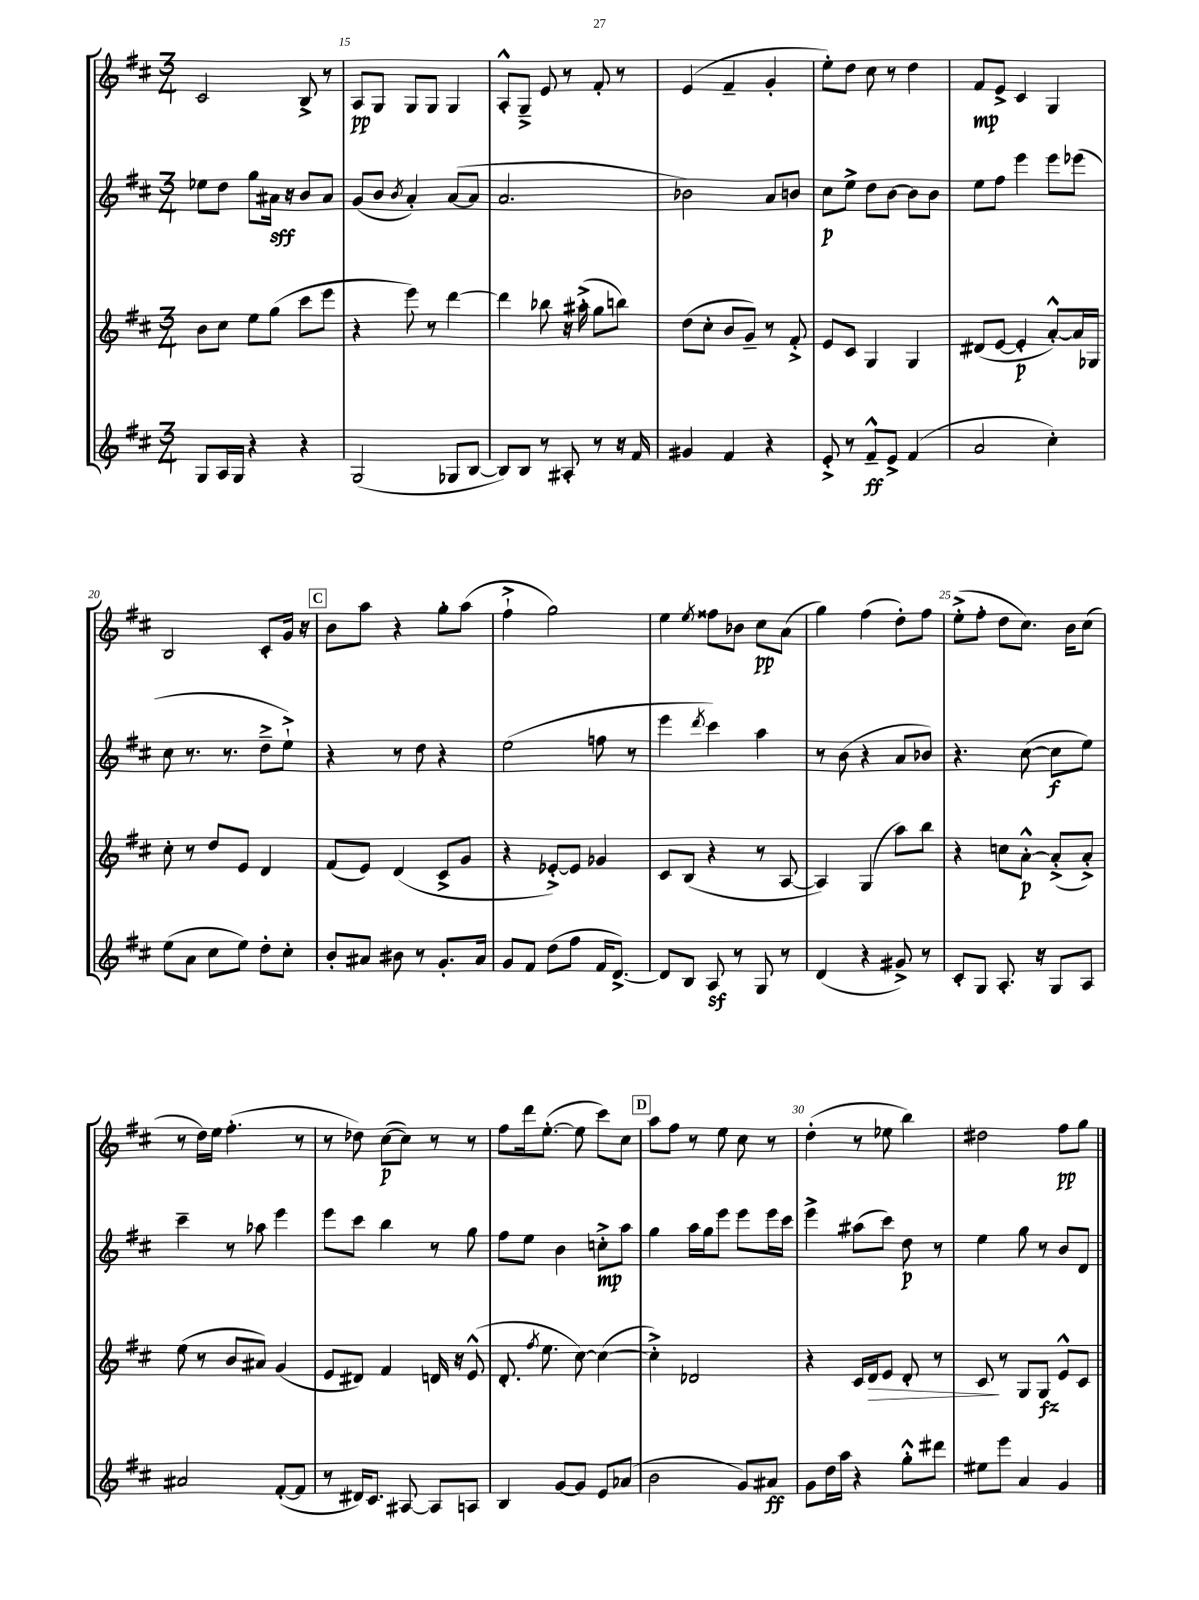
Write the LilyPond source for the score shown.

<<
\new StaffGroup <<
\new Staff = "s0" {
    \clef treble \key d \major \numericTimeSignature \time 3/4
    \autoBeamOff cis'2 b8-> r8 |
    a8[\pp g8] g8[ g8] g4 |
    a8[-.-^ g8]---> e'8 r8 fis'8-. r8 |
    e'4( fis'4-- g'4-. |
    e''8[-.) d''8] cis''8 r8 d''4 |
    fis'8[\mp e'8]-> cis'4 g4 |
    b2 cis'8[-. g'16] r16 |
    \mark \markup { \box "C" } b'8[ a''8] r4 g''8[-. a''8]( |
    fis''4-!-> g''2) |
    e''4 \acciaccatura { e''8 } fisis''8[ bes'8] cis''8[\pp a'8]( |
    g''4) fis''4( d''8[-.) fis''8] |
    e''8[-.->( fis''8]-. d''8[ cis''8.]) b'16[ cis''8]( |
    r8 d''16[) e''16] fis''4.-.( r8 |
    r8 des''8) cis''8[~\p( cis''8]) r8 r8 |
    fis''8[ d'''16 e''8.]~-.( e''8 cis'''8[) cis''8] |
    \mark \markup { \box "D" } a''8[ fis''8] r8 e''8 cis''8 r8 |
    d''4-.( r8 ees''8 b''4) |
    dis''2 fis''8[\pp g''8] \bar "|." |
}
\new Staff = "s1" {
    \clef treble \key d \major \numericTimeSignature \time 3/4
    \autoBeamOff ees''8[ d''8] g''8[ ais'16]\sff r16 b'8[ ais'8] |
    g'8[( b'8] \acciaccatura { b'8 } a'4-.) a'8[~( a'8] |
    a'2. |
    bes'2) a'8[ b'8] |
    cis''8[\p e''8]-> d''8[ b'8]~ b'8[ b'8] |
    e''8[ fis''8] e'''4 e'''8[ ees'''8]( |
    cis''8 r8. r8. d''8[---> e''8]-!->) |
    \mark \markup { \box "C" } r4 r8 d''8 r4 |
    e''2( f''8 r8 |
    e'''4 \acciaccatura { d'''8 } cis'''4) a''4 |
    r8 b'8( r4 a'8[ bes'8]) |
    r4. cis''8~( cis''8[\f e''8]) |
    cis'''4-- r8 aes''8 e'''4 |
    e'''8[ cis'''8] b''4 r8 g''8 |
    fis''8[ e''8] b'4 c''8[-.->\mp a''8] |
    \mark \markup { \box "D" } g''4 a''16[ g''16 e'''8] e'''8[ e'''16 cis'''16] |
    e'''4-> ais''8[( cis'''8]) d''8\p r8 |
    e''4 g''8 r8 b'8[ d'8] \bar "|." |
}
\new Staff = "s2" {
    \clef treble \key d \major \numericTimeSignature \time 3/4
    \autoBeamOff b'8[ cis''8] e''8[ g''8]( cis'''8[ e'''8] |
    r4 e'''8) r8 d'''4~ |
    d'''4 bes''8 r16 ais''16-.->( g''8[ b''8]) |
    d''8[( cis''8]-. b'8[ g'8]--) r8 fis'8-.-> |
    e'8[ cis'8] g4 g4 |
    dis'8[( e'8]~ e'4-.\p a'8[~-.-^) a'16 ges16] |
    cis''8-. r8 d''8[ e'8] d'4 |
    \mark \markup { \box "C" } fis'8[( e'8]) d'4( cis'8[-> g'8] |
    r4 ees'8[~-.->) ees'8] ges'4 |
    cis'8[ b8]( r4 r8 a8~ |
    a4) g4( a''8[) b''8] |
    r4 c''8[ a'8]~-.-^\p a'8[-.->( a'8]-.->) |
    e''8( r8 b'8[ ais'8]) g'4( |
    e'8[ dis'8]) fis'4 d'16 r16 e'8-^( |
    d'8.-. \acciaccatura { fis''8 } e''8. cis''8~) cis''4~( |
    \mark \markup { \box "D" } cis''4-.->) des'2 |
    r4 cis'16[ d'16\> e'8] d'8-. r8 |
    cis'8\! r8 g8[ g8]\fz e'8[-^ cis'8] \bar "|." |
}
\new Staff = "s3" {
    \clef treble \key d \major \numericTimeSignature \time 3/4
    \autoBeamOff g8[ a16 g16] r4 r4 |
    g2( ges8[ b8]~ |
    b8[) b8] r8 ais8-. r8 r16 fis'16 |
    gis'4 fis'4 r4 |
    e'8-.-> r8 fis'8[---^\ff e'8]-> fis'4( |
    a'2 cis''4-.) |
    e''8[( a'8] cis''8[ e''8]) d''8[-. cis''8]-. |
    \mark \markup { \box "C" } b'8[-. ais'8] bis'8 r8 g'8.[-. ais'16] |
    g'8[ fis'8] d''8[( fis''8] fis'16[ d'8.]~->) |
    d'8[ b8] a8\sf r8 g8 r8 |
    d'4( r4 gis'8->) r8 |
    cis'8[-. g8] a8.-. r16 g8[ a8] |
    ais'2 fis'8[~-.( fis'8] |
    r8 dis'16[) cis'8.] ais8~ ais8[ a8] |
    b4 g'8[~ g'8] e'8[ aes'8]( |
    \mark \markup { \box "D" } b'2 g'8[) ais'8]\ff |
    g'8[ d''16 a''16] r4 g''8[-.-^ dis'''8] |
    eis''8[ e'''8] a'4 g'4 \bar "|." |
}
>>
>>
\layout { \context { \Score currentBarNumber = #14 \override BarNumber.break-visibility = ##(#f #t #t) barNumberVisibility = #(every-nth-bar-number-visible 5) } }
